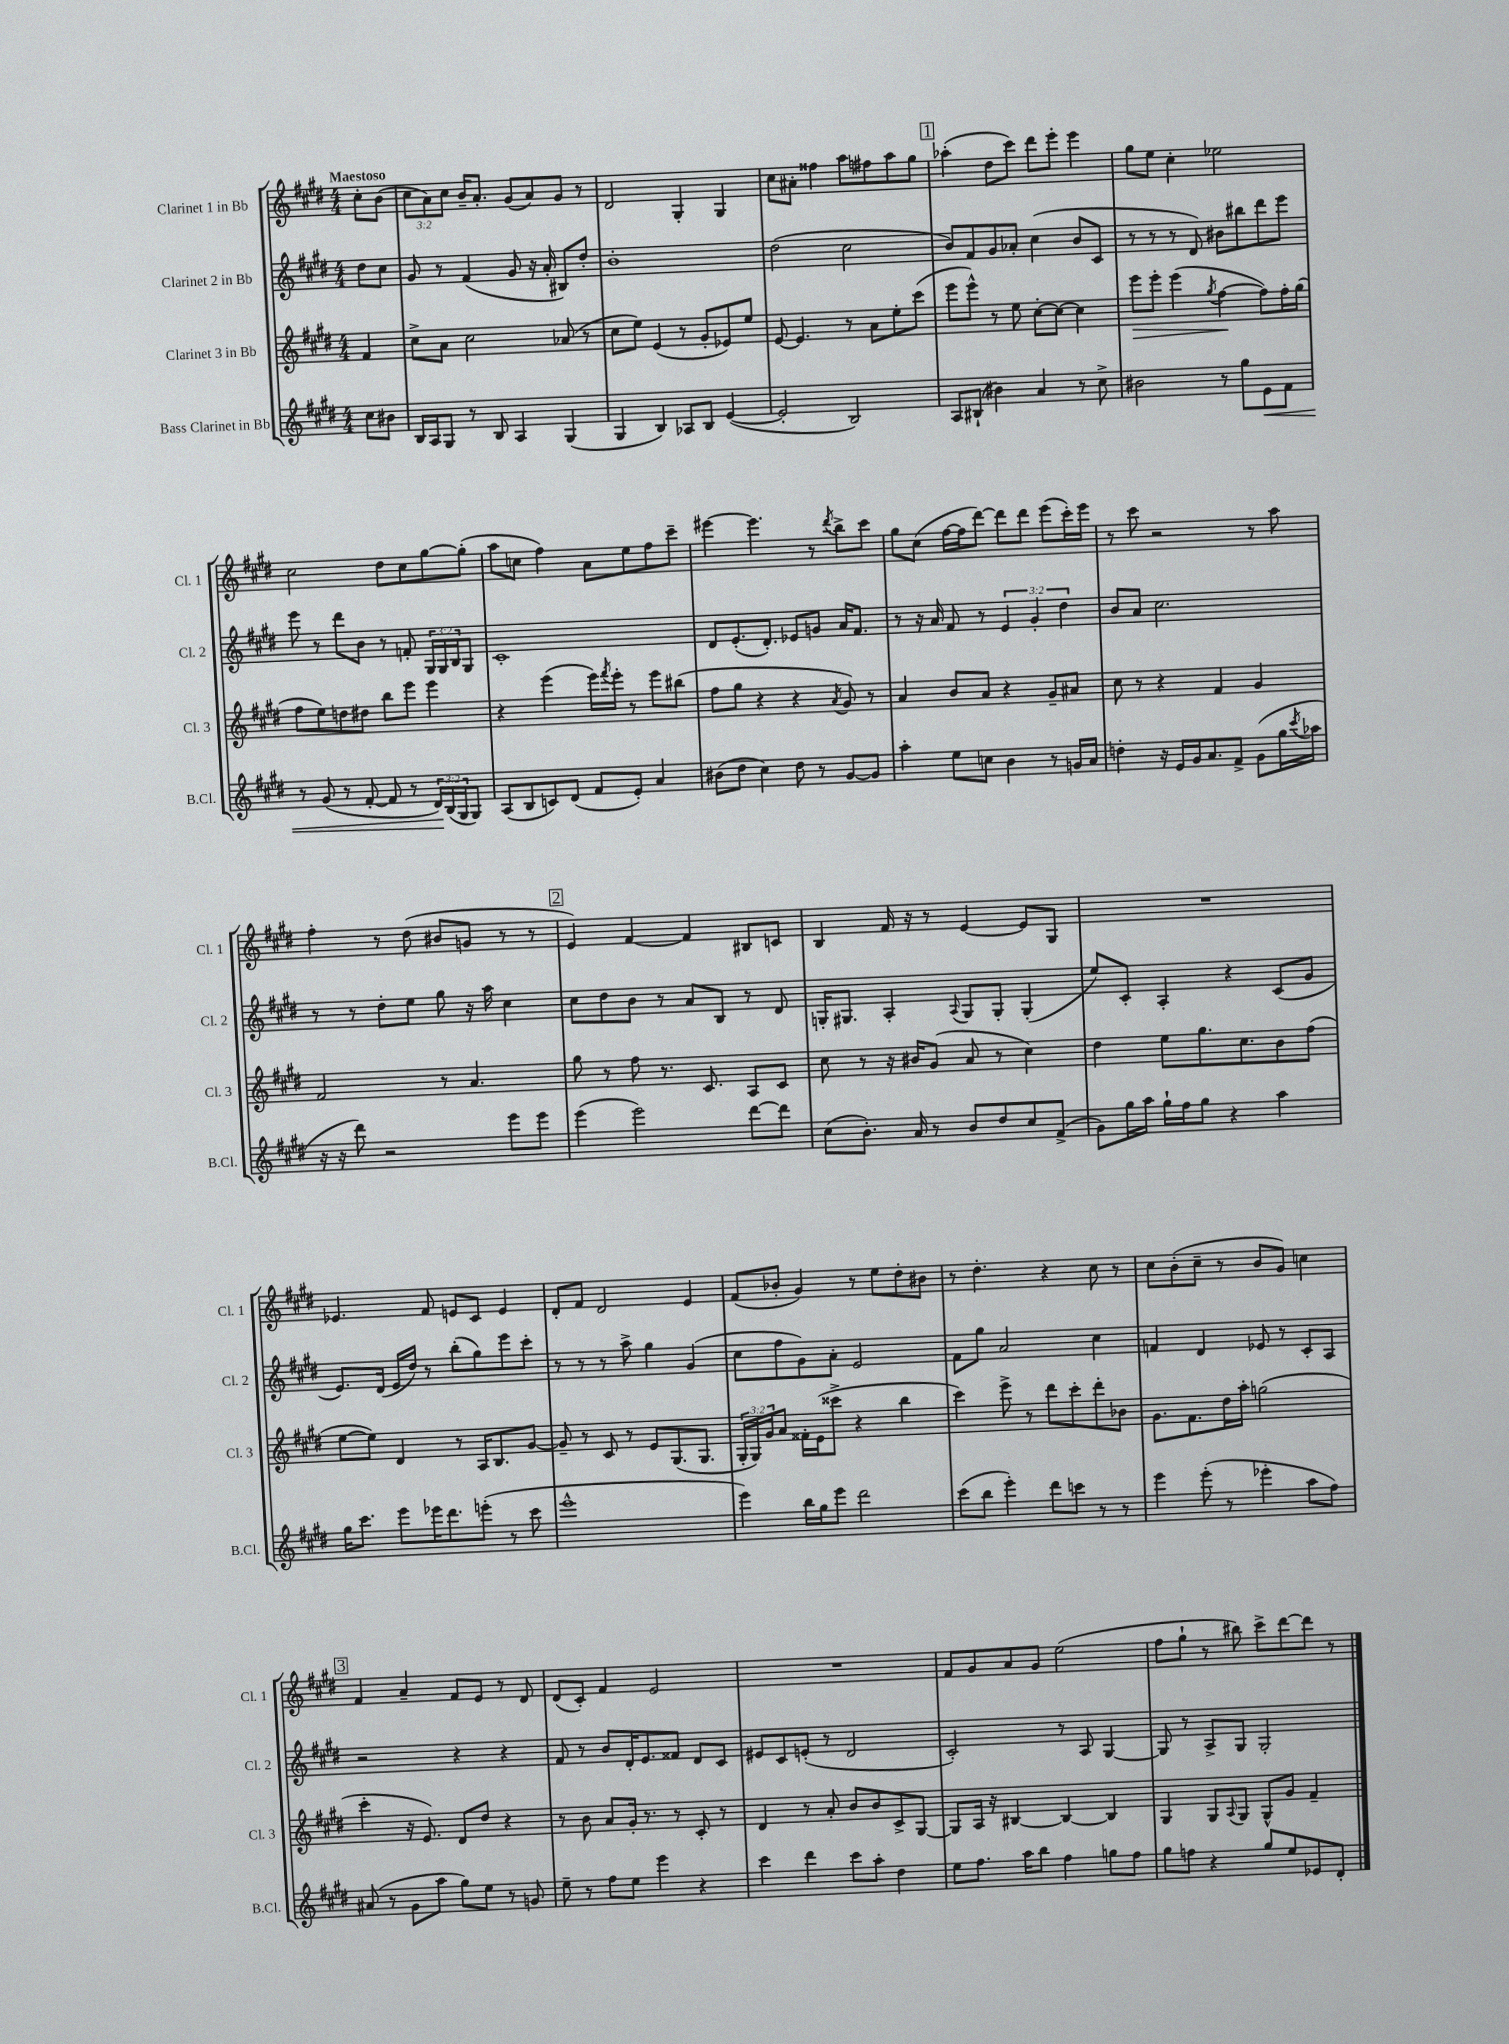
<<
\new StaffGroup <<
\new Staff = "s0" \with { instrumentName = "Clarinet 1 in Bb" shortInstrumentName = "Cl. 1" } {
    \clef treble \key e \major \numericTimeSignature \time 4/4 \override Staff.TupletNumber.text = #tuplet-number::calc-fraction-text \partial 4 \tempo "Maestoso"
    cis''8-. b'8( |
    \tuplet 3/2 { cis''8 a'8) cis''8 } b'16-- a'8.-. gis'8( a'8) gis'8 r8 |
    dis'2 gis4-. gis4 |
    cis''8 ais'8-. fisis''4 a''8 fis''8 a''8 gis''8 |
    \mark \markup { \box "1" } aes''4-.( dis''8 cis'''8) dis'''8 e'''8-. e'''4 |
    gis''8 e''8 cis''4-. ees''2 |
    cis''2 dis''8 cis''8 gis''8~ gis''8-.( |
    a''8 c''8 fis''4) a'8 e''8 fis''8 cis'''8-- |
    eis'''4~ eis'''4. r8 \acciaccatura { dis'''8 } b''8-> cis'''8 |
    gis''8 cis''8( fis''16~ fis''16 dis'''8~) dis'''8 dis'''8 e'''8( cis'''16-.) e'''16 |
    r8 cis'''8 r2 r8 a''8 |
    fis''4-. r8 dis''8( bis'8 g'8 r8 r8 |
    \mark \markup { \box "2" } e'4) fis'4~ fis'4 bis8 c'8 |
    b4 fis'16 r16 r8 e'4~ e'8 gis8 |
    R1 |
    ees'4. fis'8 e'8 cis'8 e'4 |
    dis'8-. fis'8 dis'2 e'4 |
    fis'8( bes'8-. gis'4) r8 e''8 dis''8-. bis'8 |
    r8 dis''4.-. r4 cis''8 r8 |
    cis''8 b'8-.( cis''8-- r8 b'8 gis'8) c''4 |
    \mark \markup { \box "3" } fis'4 a'4-- fis'8 e'8 r8 dis'8 |
    dis'8( cis'8-.) fis'4 e'2 |
    R1 |
    fis'8 gis'8 a'8 gis'8 e''2( |
    fis''8 gis''8-! r8 bis''8) cis'''8-> dis'''8~ dis'''8 r8 \bar "|." |
}
\new Staff = "s1" \with { instrumentName = "Clarinet 2 in Bb" shortInstrumentName = "Cl. 2" } {
    \clef treble \key e \major \numericTimeSignature \time 4/4 \override Staff.TupletNumber.text = #tuplet-number::calc-fraction-text \partial 4
    dis''8 cis''8 |
    gis'8 r8 fis'4( gis'8 r16 a'16-. bis8) dis''8-. |
    b'1-. |
    dis''2( cis''2 |
    \mark \markup { \box "1" } b'8) fis'8 gis'8 aes'8-. cis''4( b'8 cis'8 |
    r8 r8 r8 dis'8) bis'8 bis''8 dis'''8 e'''8 |
    e'''8 r8 dis'''8 b'8 r8 f'8-. \tuplet 3/2 { gis16 gis16 b16 } gis8 |
    cis'1-. |
    dis'8 e'8.-.( dis'8.-.) ees'8 g'8 a'16 fis'8. |
    r8 r16 a'16 fis'8 r8 \tuplet 3/2 { e'4 gis'4-. dis''4 } |
    b'8 a'8 cis''2. |
    r8 r8 dis''8-. e''8 gis''8 r16 a''16 cis''4 |
    \mark \markup { \box "2" } cis''8 dis''8 b'8 r8 a'8 b8 r8 dis'8 |
    g16-. gis8. a4-. \appoggiatura { a8 } gis8 gis8-. gis4-.( |
    e''8) cis'8-. a4-. r4 cis'8( gis'8 |
    e'8.) dis'16( e'16 dis''16) r8 b''8-.( gis''8) e'''8 cis'''8-. |
    r8 r8 r8 a''8-> gis''4 gis'4( |
    cis''8 fis''8 gis'8) a'8-. e'2 |
    fis'8 gis''8 a'2 cis''4 |
    f'4 dis'4 ees'8 r8 cis'8-. a8 |
    \mark \markup { \box "3" } r2 r4 r4 |
    fis'8 r8 b'8 dis'16-. e'8. fisis'8 dis'8 cis'8 |
    eis'8 cis'8 e'8-.( r8 dis'2 |
    cis'2-.) r8 a8 gis4~ |
    gis8 r8 a8-> gis8 gis2-. \bar "|." |
}
\new Staff = "s2" \with { instrumentName = "Clarinet 3 in Bb" shortInstrumentName = "Cl. 3" } {
    \clef treble \key e \major \numericTimeSignature \time 4/4 \override Staff.TupletNumber.text = #tuplet-number::calc-fraction-text \partial 4
    fis'4 |
    cis''8-> a'8 cis''2 aes'8( r8 |
    cis''8 e''8) e'4( r8 gis'8-. ees'8) e''8 |
    e'8~ e'4. r8 a'8 e''8-. cis'''8( |
    \mark \markup { \box "1" } e'''8 e'''8-^) r8 e''8 cis''8~-. cis''8~ cis''4 |
    e'''8\> e'''8-. e'''4( \acciaccatura { gis''8 } fis''4~\! fis''8) fis''16-. gis''16( |
    fis''8 e''8) d''8 dis''8 b''8 e'''8 e'''4 |
    r4 e'''4( e'''16) \acciaccatura { fis'''8 } e'''16-. r8 e'''8 bis''8( |
    fis''8 gis''8 r4 r4 \acciaccatura { a'8 } gis'8) r8 |
    a'4 b'8 a'8 r4 gis'8-- ais'8 |
    cis''8 r8 r4 fis'4 gis'4 |
    fis'2 r8 a'4. |
    \mark \markup { \box "2" } gis''8 r8 fis''8 r8. cis'8. a8 cis'8 |
    cis''8 r8 r16 bis'16 gis'8( a'8 r8 cis''4) |
    dis''4 e''8 gis''8. cis''8. b'8 fis''8( |
    e''8~ e''8) dis'4 r8 a16 b8. gis'8~ |
    gis'8-- r8 cis'8 r8 e'8 gis8.( gis8. |
    \tuplet 3/2 { gis16-. gis16) gis'16 } a'8 fisis'16-. e'16( cisis'''8-> r4 b''4 |
    cis'''4) e'''8-> r8 dis'''8 cis'''8-. dis'''8-. bes'8 |
    gis'8. fis'8. dis''16 a''16-. g''2( |
    \mark \markup { \box "3" } cis'''4-. r16 e'8.) dis'8 dis''8 r4 |
    r8 b'8 a'8 gis'16-. r8. r8 cis'8-. r8 |
    dis'4 r8 a'8-. b'8 b'8 cis'8-> gis8~ |
    gis8 a16 r16 bis4~ bis4~ bis4 |
    gis4 gis8 \appoggiatura { a8 } gis8 gis8-^ gis'8 fis'4-- \bar "|." |
}
\new Staff = "s3" \with { instrumentName = "Bass Clarinet in Bb" shortInstrumentName = "B.Cl." } {
    \clef treble \key e \major \numericTimeSignature \time 4/4 \override Staff.TupletNumber.text = #tuplet-number::calc-fraction-text \partial 4
    cis''8 bis'8 |
    b16 a16 gis8 r8 b8 a4 gis4( |
    gis4 b4) aes8 b8 e'4~( |
    e'2-. b2) |
    \mark \markup { \box "1" } a8 bis8-!( bis'4) a'4 r8 cis''8-> |
    bis'2 r8 gis''8 e'8\< fis'8 |
    r8 gis'8( r8 fis'8~-. fis'8 r8 \tuplet 3/2 { dis'16\!) b16( gis16 } gis8) |
    a8( b8 c'8) dis'8( fis'8 e'8-.) a'4 |
    bis'8( dis''8 cis''4) dis''8 r8 gis'8~ gis'8 |
    a''4-. e''8 c''8 b'4 r8 g'16 a'16 |
    d''4-. r16 e'16 gis'16 a'8. fis'8-> gis'8( gis''16 \acciaccatura { cis'''8 } aes''16 |
    r16 r16 dis'''8) r2 e'''8 e'''8 |
    \mark \markup { \box "2" } e'''4( e'''2) dis'''8~ dis'''8 |
    cis''8( b'8.-.) a'16 r8 b'8 dis''8 cis''8 fis'8->( |
    gis'8) gis''16 a''16 gis''16-! fis''16 gis''8 r4 a''4 |
    gis''16 cis'''8. e'''8 ees'''16 dis'''8. e'''8-.( r8 cis'''8 |
    e'''1-^ |
    e'''4) b''16 gis''16 e'''8 dis'''2 |
    cis'''8( b''8 e'''4-.) dis'''8 c'''8 r8 r8 |
    e'''4 e'''8-.( r8 ees'''4-. a''8 fis''8) |
    \mark \markup { \box "3" } ais'8( r8 gis'8 a''8 gis''8) e''8 r8 g'8 |
    e''8-- r8 fis''8 e''8 e'''4 r4 |
    cis'''4 dis'''4 cis'''8 a''8-. dis''4 |
    e''8 fis''8. a''16 b''8 fis''4 g''8 fis''8 |
    gis''8 f''8 r4 gis''8 e''8 ees'8 dis'8-. \bar "|." |
}
>>
>>
\layout { \context { \Score \remove "Bar_number_engraver" } }
